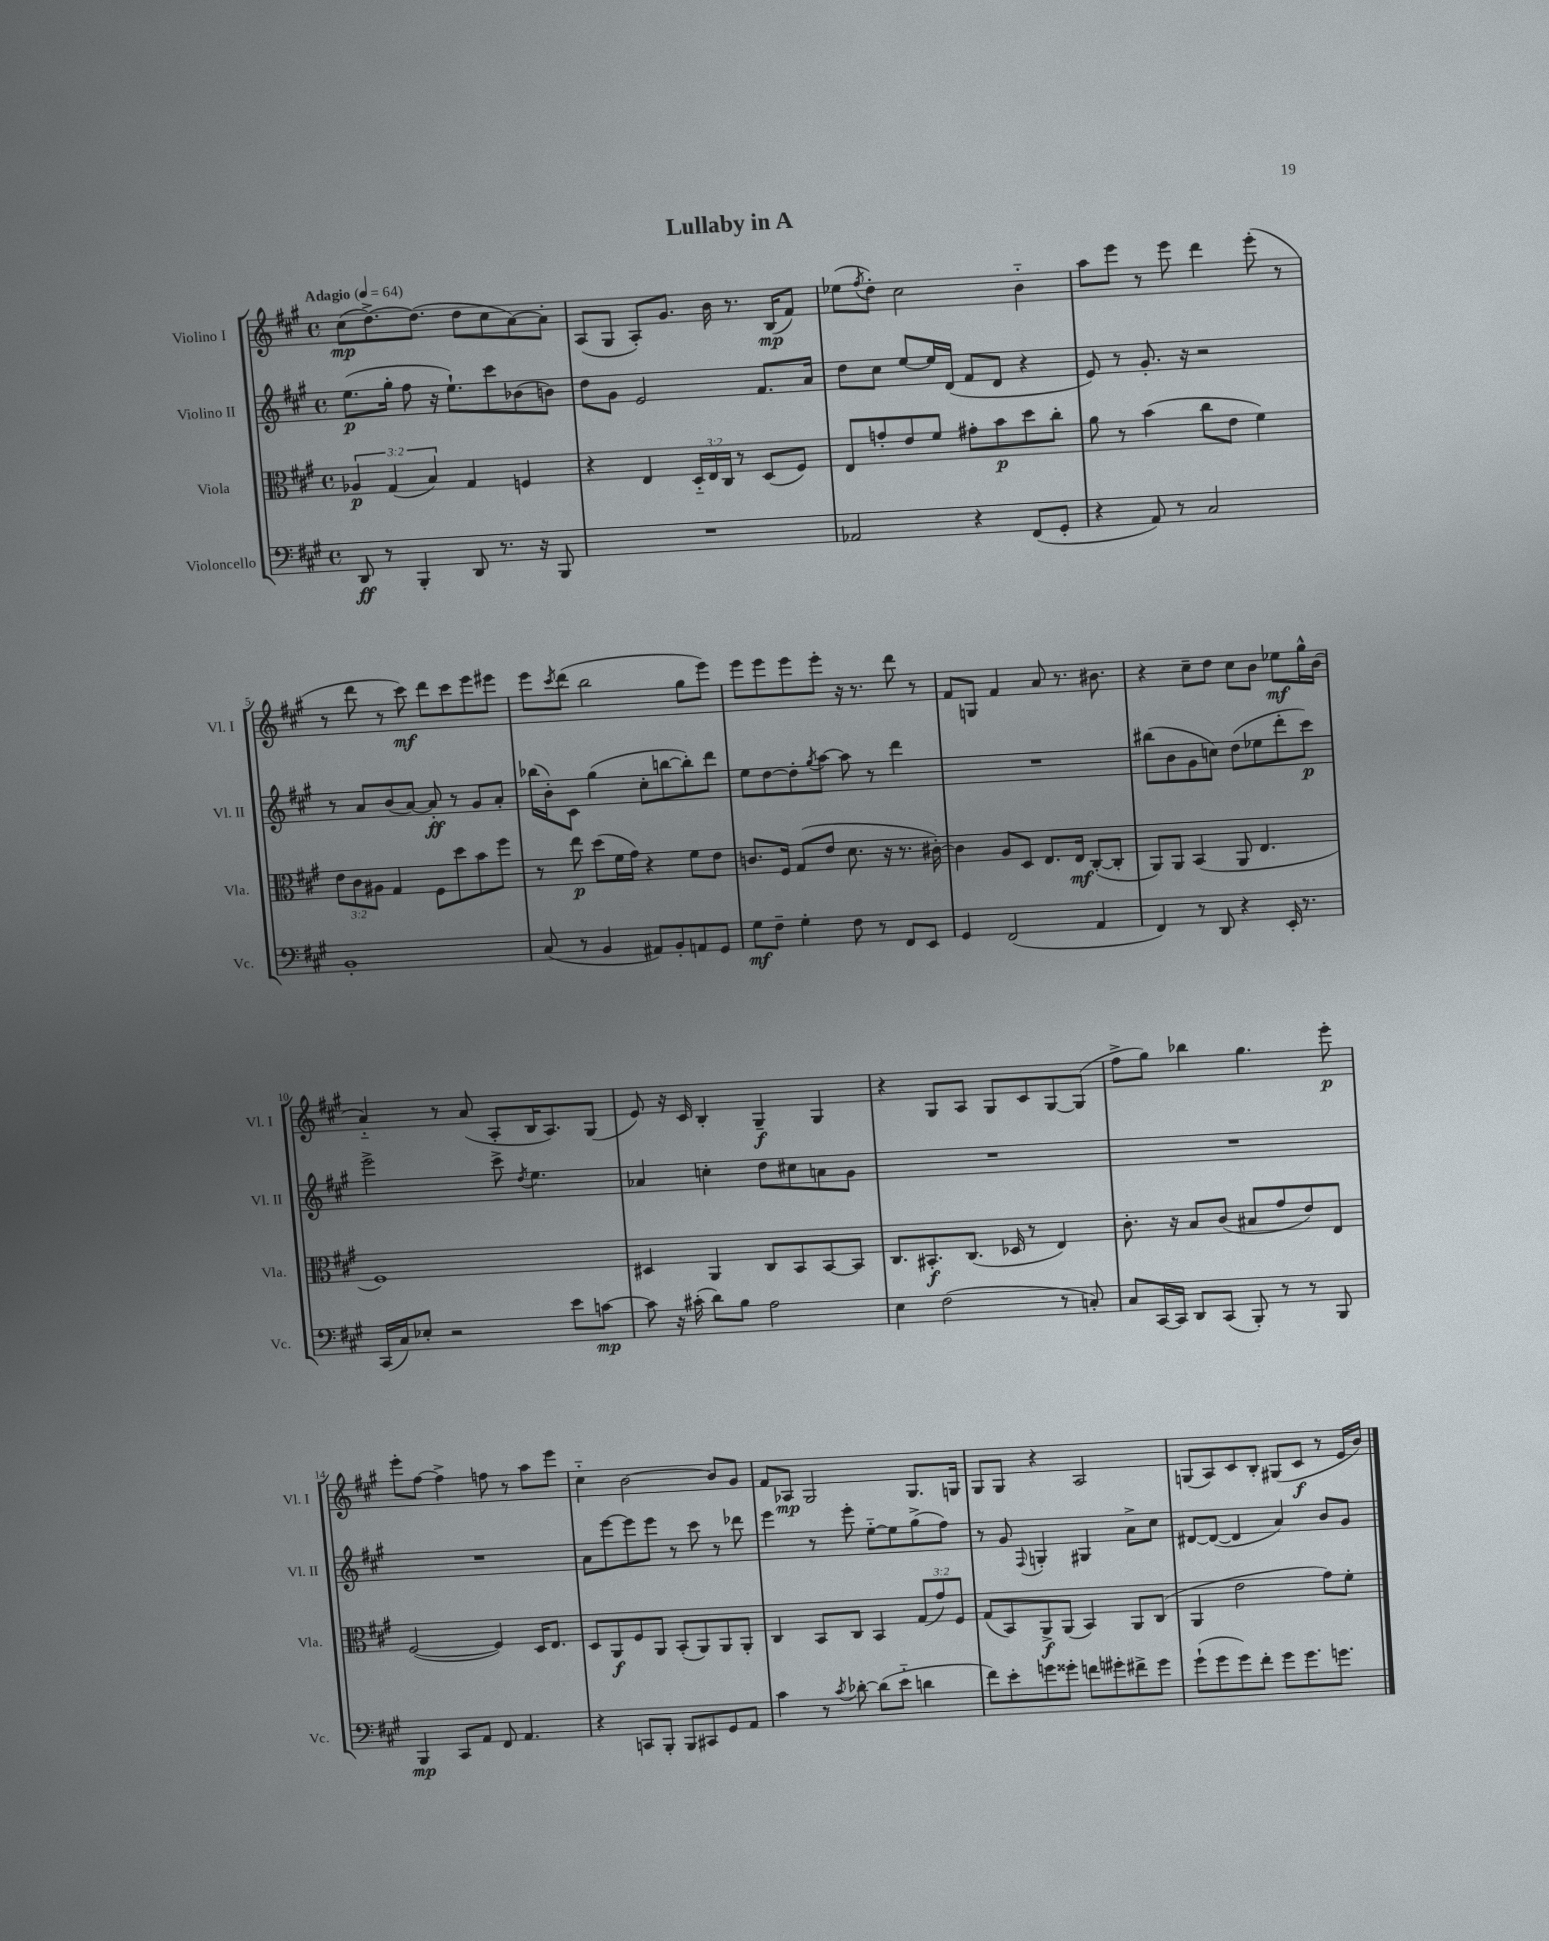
\header { title = "Lullaby in A" }
<<
\new StaffGroup <<
\new Staff = "s0" \with { instrumentName = "Violino I" shortInstrumentName = "Vl. I" } {
    \clef treble \key a \major \defaultTimeSignature \time 4/4 \tempo "Adagio" 4 = 64
    cis''8\mp( d''8.~->) d''8.( d''8 cis''8 a'8~) a'8-. |
    a8( gis8 a8-.) gis'8. b'16 r8. b16\mp( fis'8) |
    ees''8( \acciaccatura { fis''8 } d''8-.) cis''2 b'4-_ |
    a''8 e'''8 r8 e'''8 d'''4 e'''8-.( r8 |
    r8 d'''8 r8 cis'''8\mf) d'''8 cis'''8 e'''8 eis'''8 |
    e'''8 \acciaccatura { cis'''8 } d'''8( b''2 gis''8 e'''8) |
    e'''8 e'''8 e'''8 e'''8-. r16 r8. d'''8 r8 |
    fis'8 g8 fis'4 a'8 r8. bis'8. |
    r4 cis''8-- d''8 cis''8 b'8 ees''8\mf gis''16-^ b'16( |
    a'4-_) r8 a'8( a8-. b16 a8.) gis8( |
    e'8) r16 cis'16 b4-. gis4--\f gis4 |
    r4 gis8 a8 gis8 cis'8 gis8~ gis8( |
    fis''8-> gis''8) bes''4 gis''4. e'''8-.\p |
    e'''8-. fis''8~ fis''4-> f''8 r8 a''8 e'''8 |
    cis''4-_ b'2~ b'8 gis'8 |
    fis'8 aes8\mp gis2 gis8. g16 |
    gis8 gis8 r4 a2 |
    g8( a8) cis'8 b8-. gis8( cis'8\f r8 e'16 b'16) \bar "|." |
}
\new Staff = "s1" \with { instrumentName = "Violino II" shortInstrumentName = "Vl. II" } {
    \clef treble \key a \major \defaultTimeSignature \time 4/4
    e''8.\p( gis''16-. fis''8 r16 e''8.-!) cis'''8 bes'8( b'8) |
    d''8 gis'8 e'2 fis'8. a'16 |
    d''8 cis''8 e''8~ e''16 d'16( fis'8 d'8 r4 |
    e'8) r8 gis'8.-. r16 r2 |
    r8 a'8 b'8( a'8~) a'8-.\ff r8 gis'8 a'8-. |
    bes''16( b'16-.) cis'8 gis''4( cis''8-. b''8~ b''8-.) d'''8 |
    e''8 d''8~ d''8-. \acciaccatura { gis''8 } a''8~ a''8 r8 d'''4 |
    R1 |
    bis''8( b'8 gis'8 c''8) d''8( ees''8 d'''8-. cis'''8\p) |
    e'''2-> cis'''8-> \acciaccatura { d''8 } e''4. |
    aes'4 c''4-. d''8 cis''8 a'8 gis'8 |
    R1 |
    R1 |
    R1 |
    a'8 e'''8~ e'''8 e'''8 r8 cis'''8 r8 des'''8 |
    e'''4 r8 e'''8-. e''8~-_ e''8 gis''8->( fis''8) |
    r8 gis'8 \appoggiatura { fis8 } g4-. gis4 a'8-> cis''8 |
    dis'8~ dis'8~( dis'4 a'4) b'8 gis'8 \bar "|." |
}
\new Staff = "s2" \with { instrumentName = "Viola" shortInstrumentName = "Vla." } {
    \clef alto \key a \major \defaultTimeSignature \time 4/4 \override Staff.TupletNumber.text = #tuplet-number::calc-fraction-text
    \tuplet 3/2 { aes4\p gis4( b4) } gis4 f4 |
    r4 e4 \tuplet 3/2 { d16-_ e16 cis16 } r8 d8( fis8) |
    e8 g'8-. e'8 fis'8 gis'8-. b'8\p d''8 cis''8-. |
    a'8 r8 b'4( cis''8 e'8 fis'4) |
    \tuplet 3/2 { e'8 cis'8 ais8 } gis4 fis8 d''8 b'8 fis''8 |
    r8 e''8\p d''8( fis'16 gis'16) r4 fis'8 e'8 |
    c'8. fis16 gis8( e'8 d'8. r16 r8. cis'16~-.) |
    cis'4 a8 d8 e8. e16\mf cis8~-.( cis8-. |
    a,8) a,8 b,4( a,8 e4. |
    fis1) |
    dis4 a,4 cis8 b,8 b,8~ b,8 |
    cis8. bis,8.-.\f cis8.( des16 r8 e4) |
    cis'8.-. r16 b8 cis'8( bis8 gis'8 e'8) e8 |
    fis2~( fis4) d16 e8. |
    d8 a,8\f fis8 a,8 b,8-.( a,8) a,8 a,8-. |
    cis4 b,8 cis8 b,4 \tuplet 3/2 { gis8( gis'8) fis8 } |
    gis8( b,8) a,8->\f a,8( b,4) a,8 cis8( |
    a,4 e'2 gis'8) fis'8-. \bar "|." |
}
\new Staff = "s3" \with { instrumentName = "Violoncello" shortInstrumentName = "Vc." } {
    \clef bass \key a \major \defaultTimeSignature \time 4/4
    d,8\ff r8 b,,4-. d,8 r8. r16 b,,8 |
    R1 |
    aes,2 r4 fis,8( gis,8-. |
    r4 a,8) r8 cis2 |
    b,1-. |
    cis8( r8 b,4 ais,8) b,8-. a,8 gis,8 |
    gis8\mf fis8-- gis4-. fis8 r8 fis,8 e,8 |
    gis,4 fis,2( a,4 |
    fis,4) r8 d,8 r4 e,16-. r8. |
    cis,16( cis16) ees8-. r2 e'8 c'8~\mp |
    c'8 r16 cis'16-.( d'8) b8 a2 |
    e4 fis2( r8 c8-.) |
    cis8 cis,16~ cis,16 d,8 cis,8( b,,8-.) r8 r8 b,,8 |
    b,,4\mp cis,8 a,8 fis,8 a,4. |
    r4 c,8 b,,8-. b,,8 cis,8 gis,8 a,8 |
    cis'4 r8 \acciaccatura { cis'8 } des'8~-. des'8( e'8-_ d'4 |
    fis'8) e'8-. g'8 gisis'8-. f'8 gis'8-. fis'8-> gis'8 |
    gis'8-!( gis'8 gis'8) fis'8-. gis'8 gis'8. g'8. \bar "|." |
}
>>
>>
